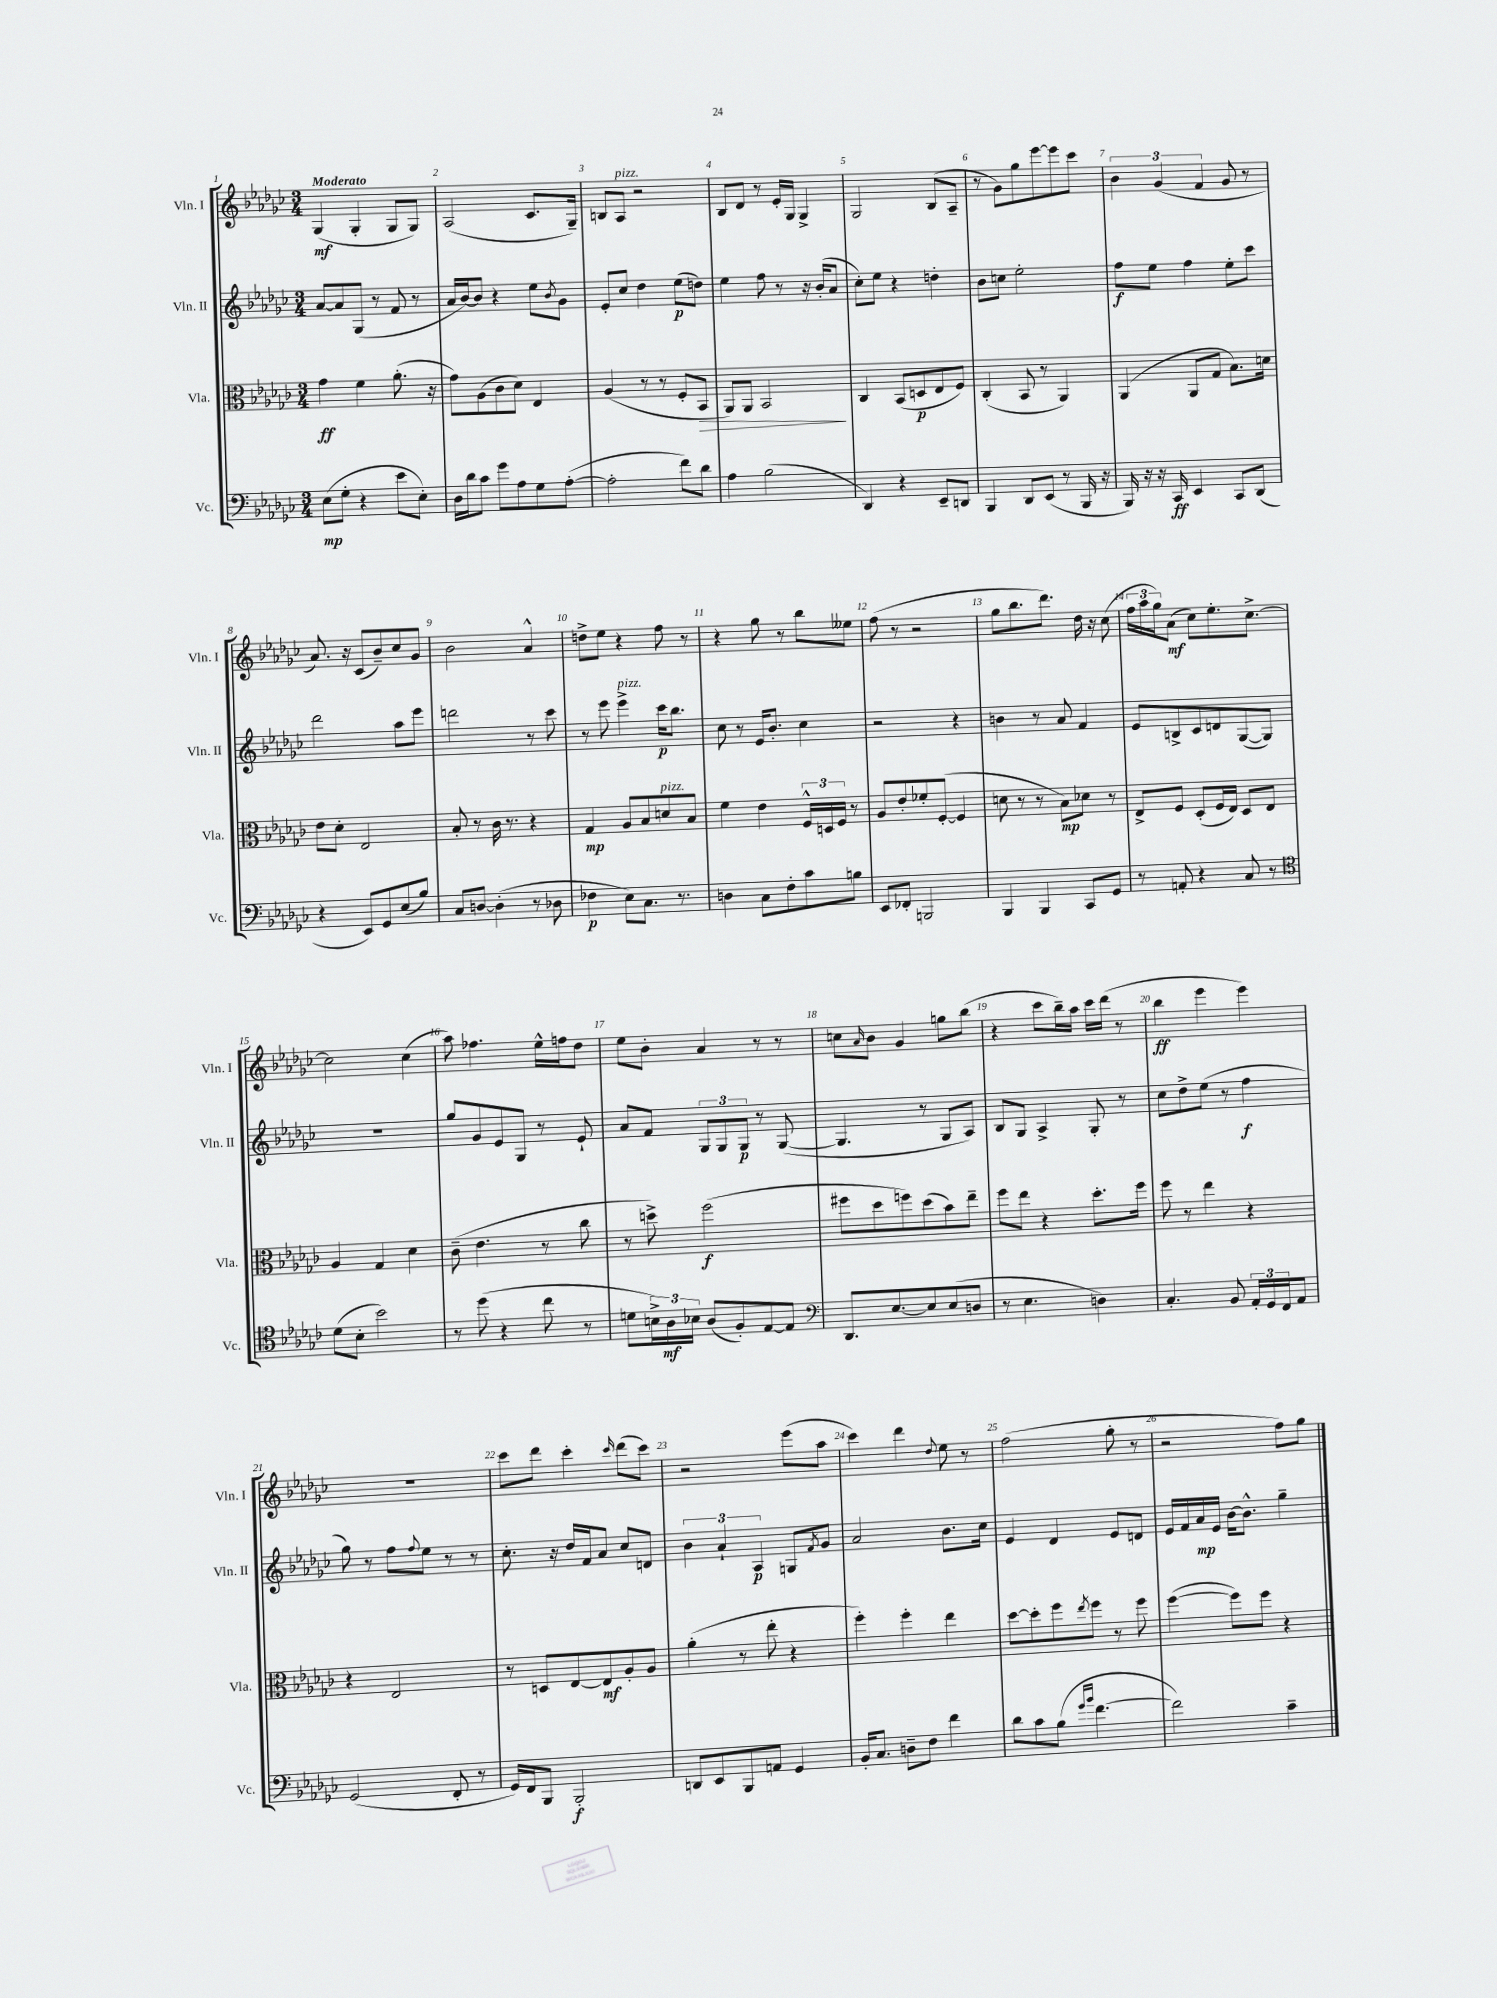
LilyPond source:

<<
\new StaffGroup <<
\new Staff = "s0" \with { instrumentName = "Vln. I" shortInstrumentName = "Vln. I" } {
    \clef treble \key ges \major \numericTimeSignature \time 3/4 \tempo "Moderato"
    ges4\mf( ges4-. ges8 ges8) |
    aes2( ces'8. ges16--) |
    b8 aes8^\markup { \italic "pizz." } r2 |
    bes8 des'8 r8 ees'16-. ges16 ges4-> |
    ges2 bes8( aes8-- |
    r8 ges'8) ges''8 ees'''8~ ees'''8 ces'''8 |
    \tuplet 3/2 { bes'4 ges'4( f'4 } ges'8 r8 |
    aes'8.) r16 ces'8( bes'8--) ces''8 ges'8 |
    bes'2 aes'4-^ |
    d''8-> ees''8 r4 f''8 r8 |
    r4 ges''8 r8 bes''8 eeses''8 |
    f''8( r8 r2 |
    ges''8 bes''8. des'''8.) des''16 r16 ces''8( |
    \tuplet 3/2 { f''16 aes''16 ges''16) } aes'8\mf( ces''8) ees''8.-. ces''8.~-> |
    ces''2 ces''4( |
    aes''8) fes''4. ees''16-^ f''16 des''8 |
    ees''8 bes'8-. aes'4 r8 r8 |
    c''8 \grace { aes'16 } bes'8 ges'4 g''8 bes''8( |
    r4 ces'''8 bes''16--) aes''16 ces'''16 des'''16( r8 |
    bes''4\ff ees'''4 ees'''4) |
    R2. |
    ces'''8 des'''8 ces'''4-. \grace { ces'''16 } des'''8( ces'''8) |
    r2 ees'''8( aes''8 |
    ces'''4) des'''4 \appoggiatura { des''8 } ees''8 r8 |
    f''2( ges''8-. r8 |
    r2 f''8) ges''8 \bar "|." |
}
\new Staff = "s1" \with { instrumentName = "Vln. II" shortInstrumentName = "Vln. II" } {
    \clef treble \key ges \major \numericTimeSignature \time 3/4
    aes'8~ aes'8 ges8( r8 f'8 r8 |
    aes'16 bes'16~) bes'8 r4 ees''8 \acciaccatura { bes'8 } ges'8 |
    ees'8-. ces''8 des''4 ees''8\p( d''8) |
    ees''4 f''8 r8 r16 bes'16-.( aes'8 |
    ces''8-.) ees''8 r4 d''4-. |
    bes'8 c''8 ees''2-. |
    f''8\f ees''8 f''4 ees''8-. ces'''8 |
    des'''2 aes''8 ees'''8 |
    d'''2 r8 ces'''8 |
    r8 ees'''8 ees'''4->^\markup { \italic "pizz." } ces'''16\p bes''8. |
    ces''8 r8 ees'16 bes'8.-. ces''4 |
    r2 r4 |
    b'4 r8 aes'8 f'4 |
    ees'8 b8-> ces'8 d'8 ges8~( ges8) |
    R2. |
    ges''8 ges'8 ees'8 ges8 r8 ees'8-! |
    aes'8 f'8 \tuplet 3/2 { ges8 ges8 ges8\p } r8 ges8~( |
    ges4. r8 ges8 aes8) |
    bes8 ges8 aes4-> ges8-. r8 |
    ces''8 des''8-> ees''8( r8 f''4\f |
    ges''8) r8 f''8 \appoggiatura { f''8 } ees''8 r8 r8 |
    ces''8.-. r16 des''16 f'16 aes'8 ces''8 d'8 |
    \tuplet 3/2 { bes'4 aes'4-! aes4\p } g8 \acciaccatura { f'8 } ges'8 |
    aes'2 bes'8. ces''16 |
    ees'4 des'4 ees'8 d'8 |
    ees'16 f'16 aes'16\mp ees'16 bes'16~ bes'8.-^ ges''4-- \bar "|." |
}
\new Staff = "s2" \with { instrumentName = "Vla." shortInstrumentName = "Vla." } {
    \clef alto \key ges \major \numericTimeSignature \time 3/4
    ges'4\ff f'4 aes'8.-.( r16 |
    ges'8) aes8( ces'8 des'8) ees4 |
    aes4( r8 r8 f8-. bes,8\> |
    aes,8) aes,8 bes,2\! |
    ces4 bes,8( d8\p ees8 f8) |
    ces4-.( bes,8 r8 aes,4) |
    aes,4( aes,8 ges8 bes8.) d'16 |
    ees'8 des'8-. ees2 |
    bes8-. r8 ces'16 r8. r4 |
    ges4\mp aes8 bes8 d'8^\markup { \italic "pizz." } bes8 |
    f'4 ees'4 \tuplet 3/2 { f16-^ d16 f16 } r8 |
    aes8 ees'8-. fes'8-. f8~-.( f4 |
    d'8 r8 r8 bes8\mp) des'8 r8 |
    ees8-> f8 des8-.( f16 ees16) des8 ees8 |
    aes4 ges4 des'4 |
    ces'8--( ees'4. r8 ces''8 |
    r8 d''8->) f''2\f( |
    fis''8 des''8 f''8) des''8( bes'8) ees''8-- |
    f''8 ees''8 r4 des''8.-. f''16 |
    f''8 r8 ees''4 r4 |
    r4 ees2 |
    r8 d8 ees8~ ees8\mf aes8-. aes8 |
    aes'4-.( r8 ees''8-. r4 |
    f''4-.) f''4-. ees''4 |
    des''8~ des''8-. f''8 \acciaccatura { ees''8 } f''8 r8 f''8 |
    f''4~( f''8) f''8 r4 \bar "|." |
}
\new Staff = "s3" \with { instrumentName = "Vc." shortInstrumentName = "Vc." } {
    \clef bass \key ges \major \numericTimeSignature \time 3/4
    ees8\mp( ges8-. r4 ees'8 ees8-.) |
    des16 des'16 ces'8 ges'8 aes8 ges8 aes8~-.( |
    aes2-. f'8) des'8 |
    aes4 bes2( |
    des,4) r4 ees,8-- d,8 |
    bes,,4 des,8 ees,8( r8 bes,,16 r16 |
    bes,,16) r16 r16 ces,16\ff ees,4 ces,8 des,8( |
    r4 ees,8) ges,8 ees8( bes8) |
    ces8 d8~ d4-.( r8 des8 |
    fes4\p ees8) ces8. r8. |
    d4 ces8 f8-. ces'8 b8 |
    ees,8 fes,8-. b,,2 |
    bes,,4 bes,,4 ces,8 ges,8 |
    r8 a,8-. r4 ces8 r8 |
    \clef tenor des'8( bes8-. bes'2) |
    r8 des''8( r4 ces''8 r8 |
    d'8 \tuplet 3/2 { b16->) aes16\mf bes16 } aes8( f8-.) ees8~ ees8 |
    \clef bass des,8. ees8.~ ees8 ees8( d8 |
    r8 ees4. d4) |
    ces4.-. bes,8 \tuplet 3/2 { aes,16-. ges,16 f,16 } aes,8 |
    ges,2( f,8-. r8 |
    ges,16) f,16 bes,,8 bes,,2-.\f |
    d,8 ees,8 bes,,8 a,8 ges,4 |
    bes,16-. ces8. d8-- f8 f'4 |
    des'8 ces'8 bes8( \grace { ges'16 bes'16 } f'4.~ |
    f'2) ces'4-- \bar "|." |
}
>>
>>
\layout { \context { \Score \override BarNumber.break-visibility = ##(#f #t #t) barNumberVisibility = #all-bar-numbers-visible } }
